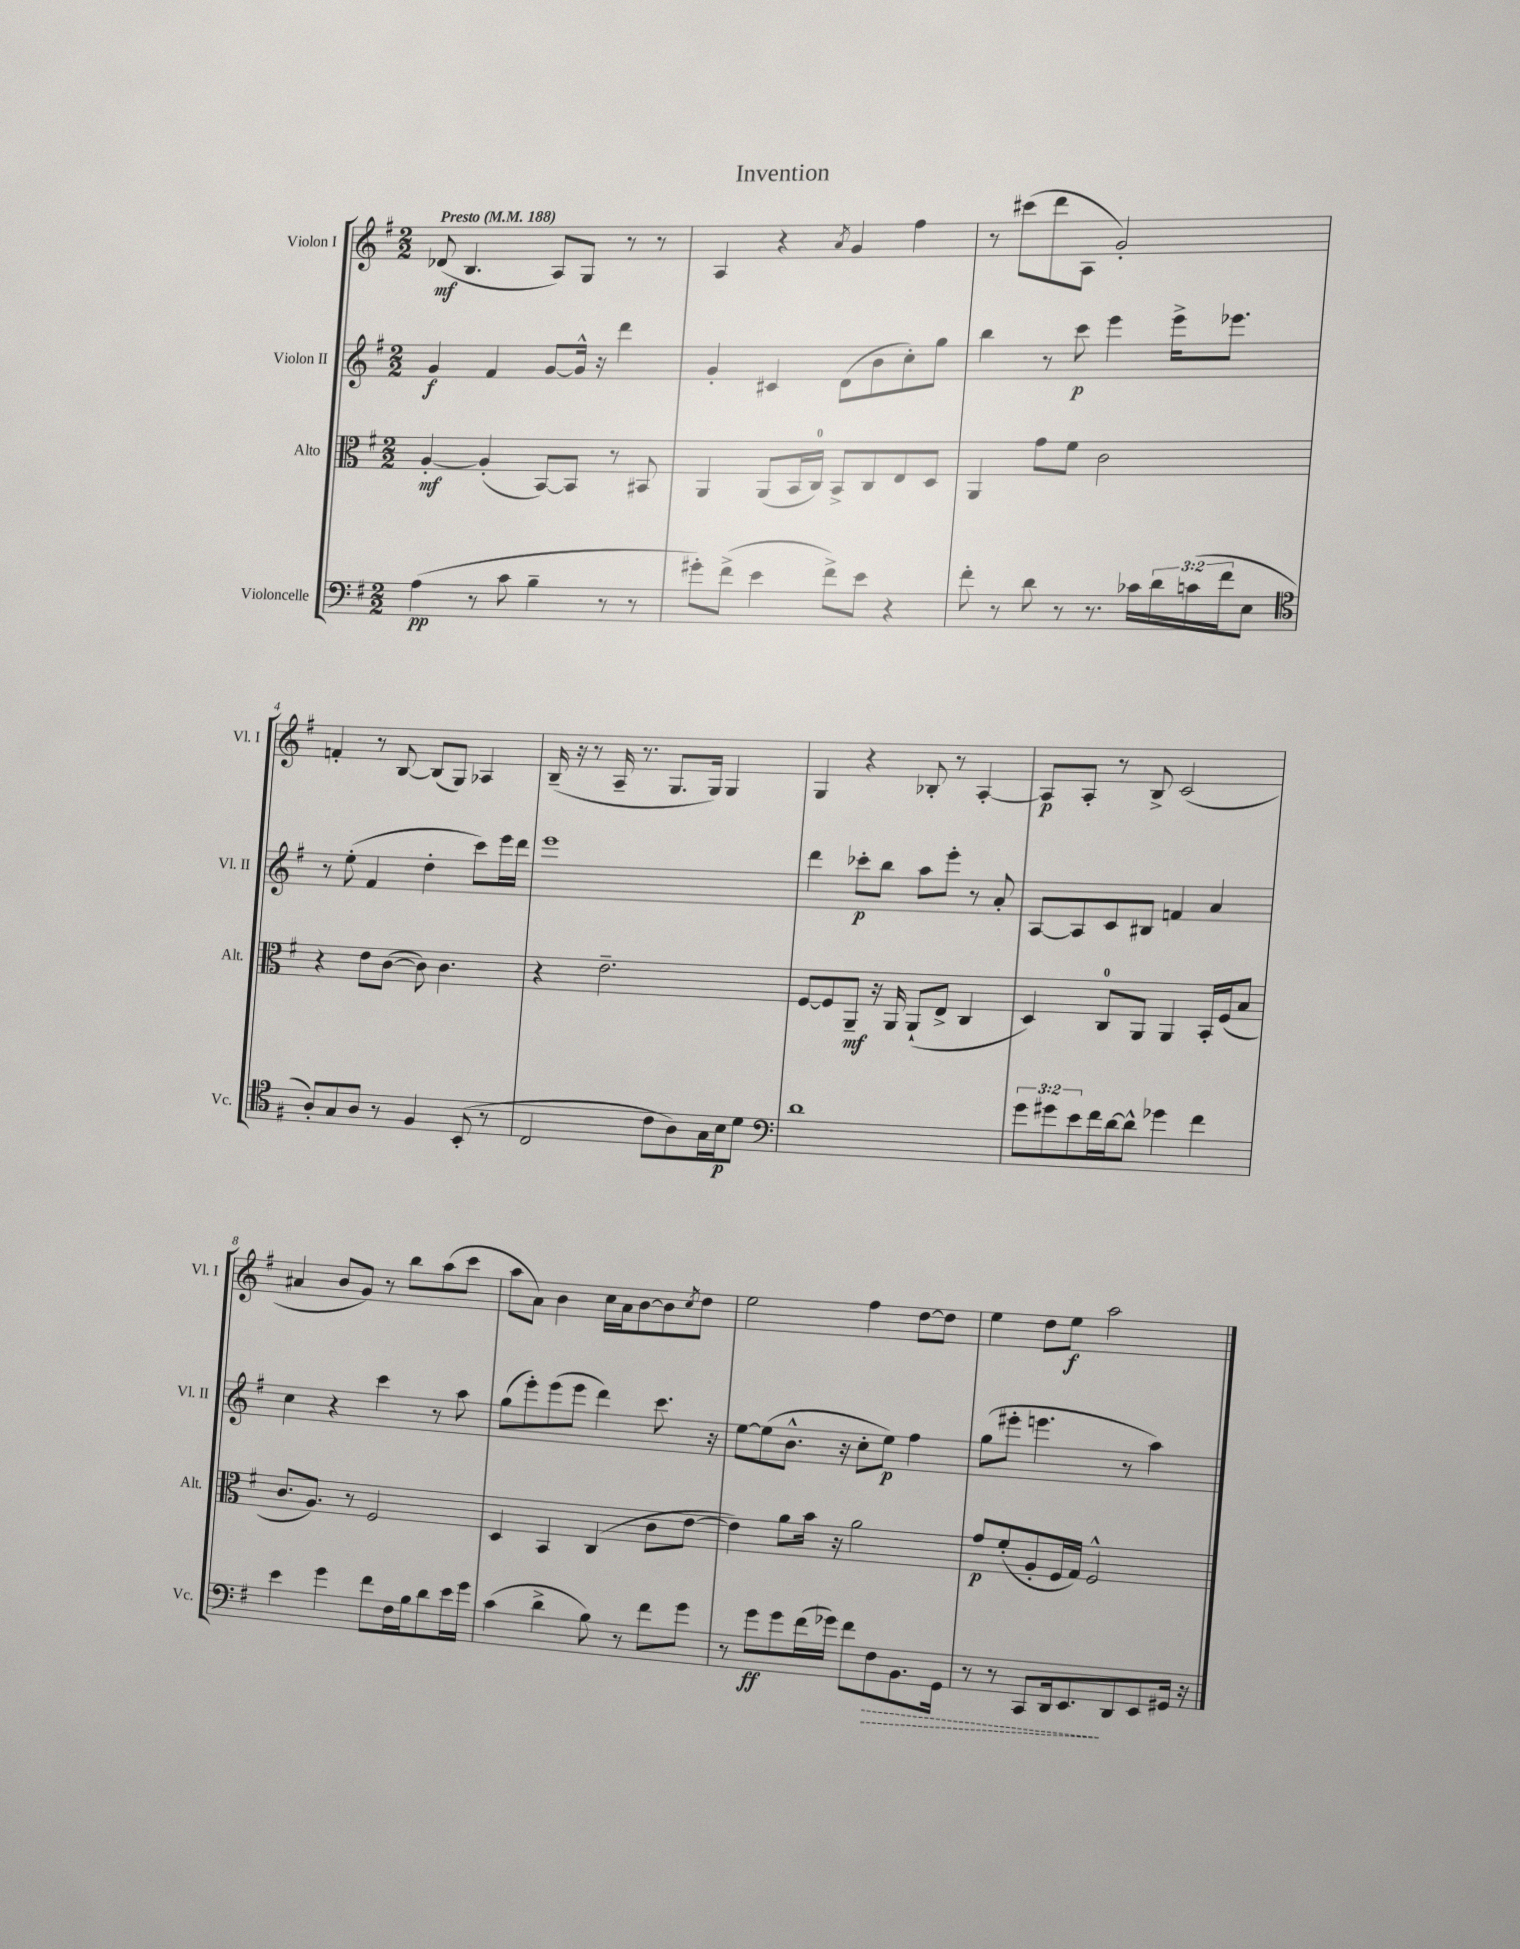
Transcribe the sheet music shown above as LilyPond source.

\header { title = "Invention" }
<<
\new StaffGroup <<
\new Staff = "s0" \with { instrumentName = "Violon I" shortInstrumentName = "Vl. I" } {
    \clef treble \key g \major \numericTimeSignature \time 2/2 \tempo "Presto" 4 = 188
    des'8\mf( b4. a8) g8 r8 r8 |
    a4 r4 \acciaccatura { a'8 } g'4 fis''4 |
    r8 cis'''8( d'''8 a8 g'2-.) |
    f'4-. r8 b8~ b8( g8) aes4 |
    b16--( r16 r8 a16-- r8. g8. g16) g4 |
    g4 r4 bes8-. r8 a4~-. |
    a8\p a8-. r8 b8-> c'2( |
    ais'4 b'8 g'8) r8 b''8 a''8( c'''8 |
    a''8 a'8) b'4 c''16 a'16 b'8~ b'8 \acciaccatura { c''8 } d''8 |
    e''2 fis''4 d''8~ d''8 |
    e''4 d''8 e''8\f a''2 \bar "|." |
}
\new Staff = "s1" \with { instrumentName = "Violon II" shortInstrumentName = "Vl. II" } {
    \clef treble \key g \major \numericTimeSignature \time 2/2
    g'4\f fis'4 g'8~ g'16-^ r16 d'''4 |
    g'4-. cis'4 d'8( b'8 c''8-.) g''8 |
    b''4 r8 c'''8\p e'''4 e'''16-> ees'''8. |
    r8 e''8-.( fis'4 d''4-. c'''8) e'''16 d'''16 |
    e'''1 |
    d'''4 ces'''8-.\p b''8 a''8 e'''8-. r8 a'8-. |
    a8~ a8 c'8 bis8 f'4 a'4 |
    c''4 r4 c'''4 r8 a''8 |
    g''8( e'''8-.) e'''8( e'''8 d'''4) c'''8. r16 |
    e''8~ e''8( b'8.-^ r16 c''8-. e''8\p) fis''4 |
    g''8( eis'''8-. e'''4. r8 a''4) \bar "|." |
}
\new Staff = "s2" \with { instrumentName = "Alto" shortInstrumentName = "Alt." } {
    \clef alto \key g \major \numericTimeSignature \time 2/2
    a4~-.\mf a4-.( b,8~) b,8 r8 bis,8 |
    a,4 a,8( b,16 c16-0) b,8-> c8 e8 d8 |
    a,4 g'8 fis'8 c'2 |
    r4 e'8 c'8~( c'8) c'4. |
    r4 e'2.-- |
    fis8~ fis8 a,8--\mf r16 a,16 a,8-!( e8-> c4 |
    d4) c8-0 a,8 a,4 b,16-. fis16( b8 |
    c'8. a8.) r8 fis2 |
    d4 b,4 c4( c'8 e'8~ |
    e'4) a'8 b'16 r16 a'2 |
    g'8\p fis'8-.( a8-. fis16 g16) fis2-^ \bar "|." |
}
\new Staff = "s3" \with { instrumentName = "Violoncelle" shortInstrumentName = "Vc." } {
    \clef bass \key g \major \numericTimeSignature \time 2/2 \override Staff.TupletNumber.text = #tuplet-number::calc-fraction-text
    a4\pp( r8 c'8 b4-- r8 r8 |
    gis'8-.) fis'8->( e'4 fis'8->) e'8 r4 |
    fis'8-. r8 d'8 r8 r8. ces'16 \tuplet 3/2 { d'16 c'16( fis'16 } e8 |
    \clef tenor a8-.) g8 a8 r8 fis4 b,8-.( r8 |
    c2 c'8 a8) g16 b16\p d'8 |
    \clef bass d'1 |
    \tuplet 3/2 { g'8 gis'8 e'8 } fis'16 d'16~ d'8-^ ges'4 fis'4 |
    e'4 g'4 fis'8 fis16 b16 d'8 e'16 g'16 |
    c'4( d'4-> b8) r8 fis'8 g'8 |
    r8 g'8\ff g'8 fis'16( ges'16) fis'8 \once \override Hairpin.style = #'dashed-line fis8\> b,8. g,16 |
    r8 r8 c,8 d,16 e,8.\! d,8 e,8 gis,16 r16 \bar "|." |
}
>>
>>
